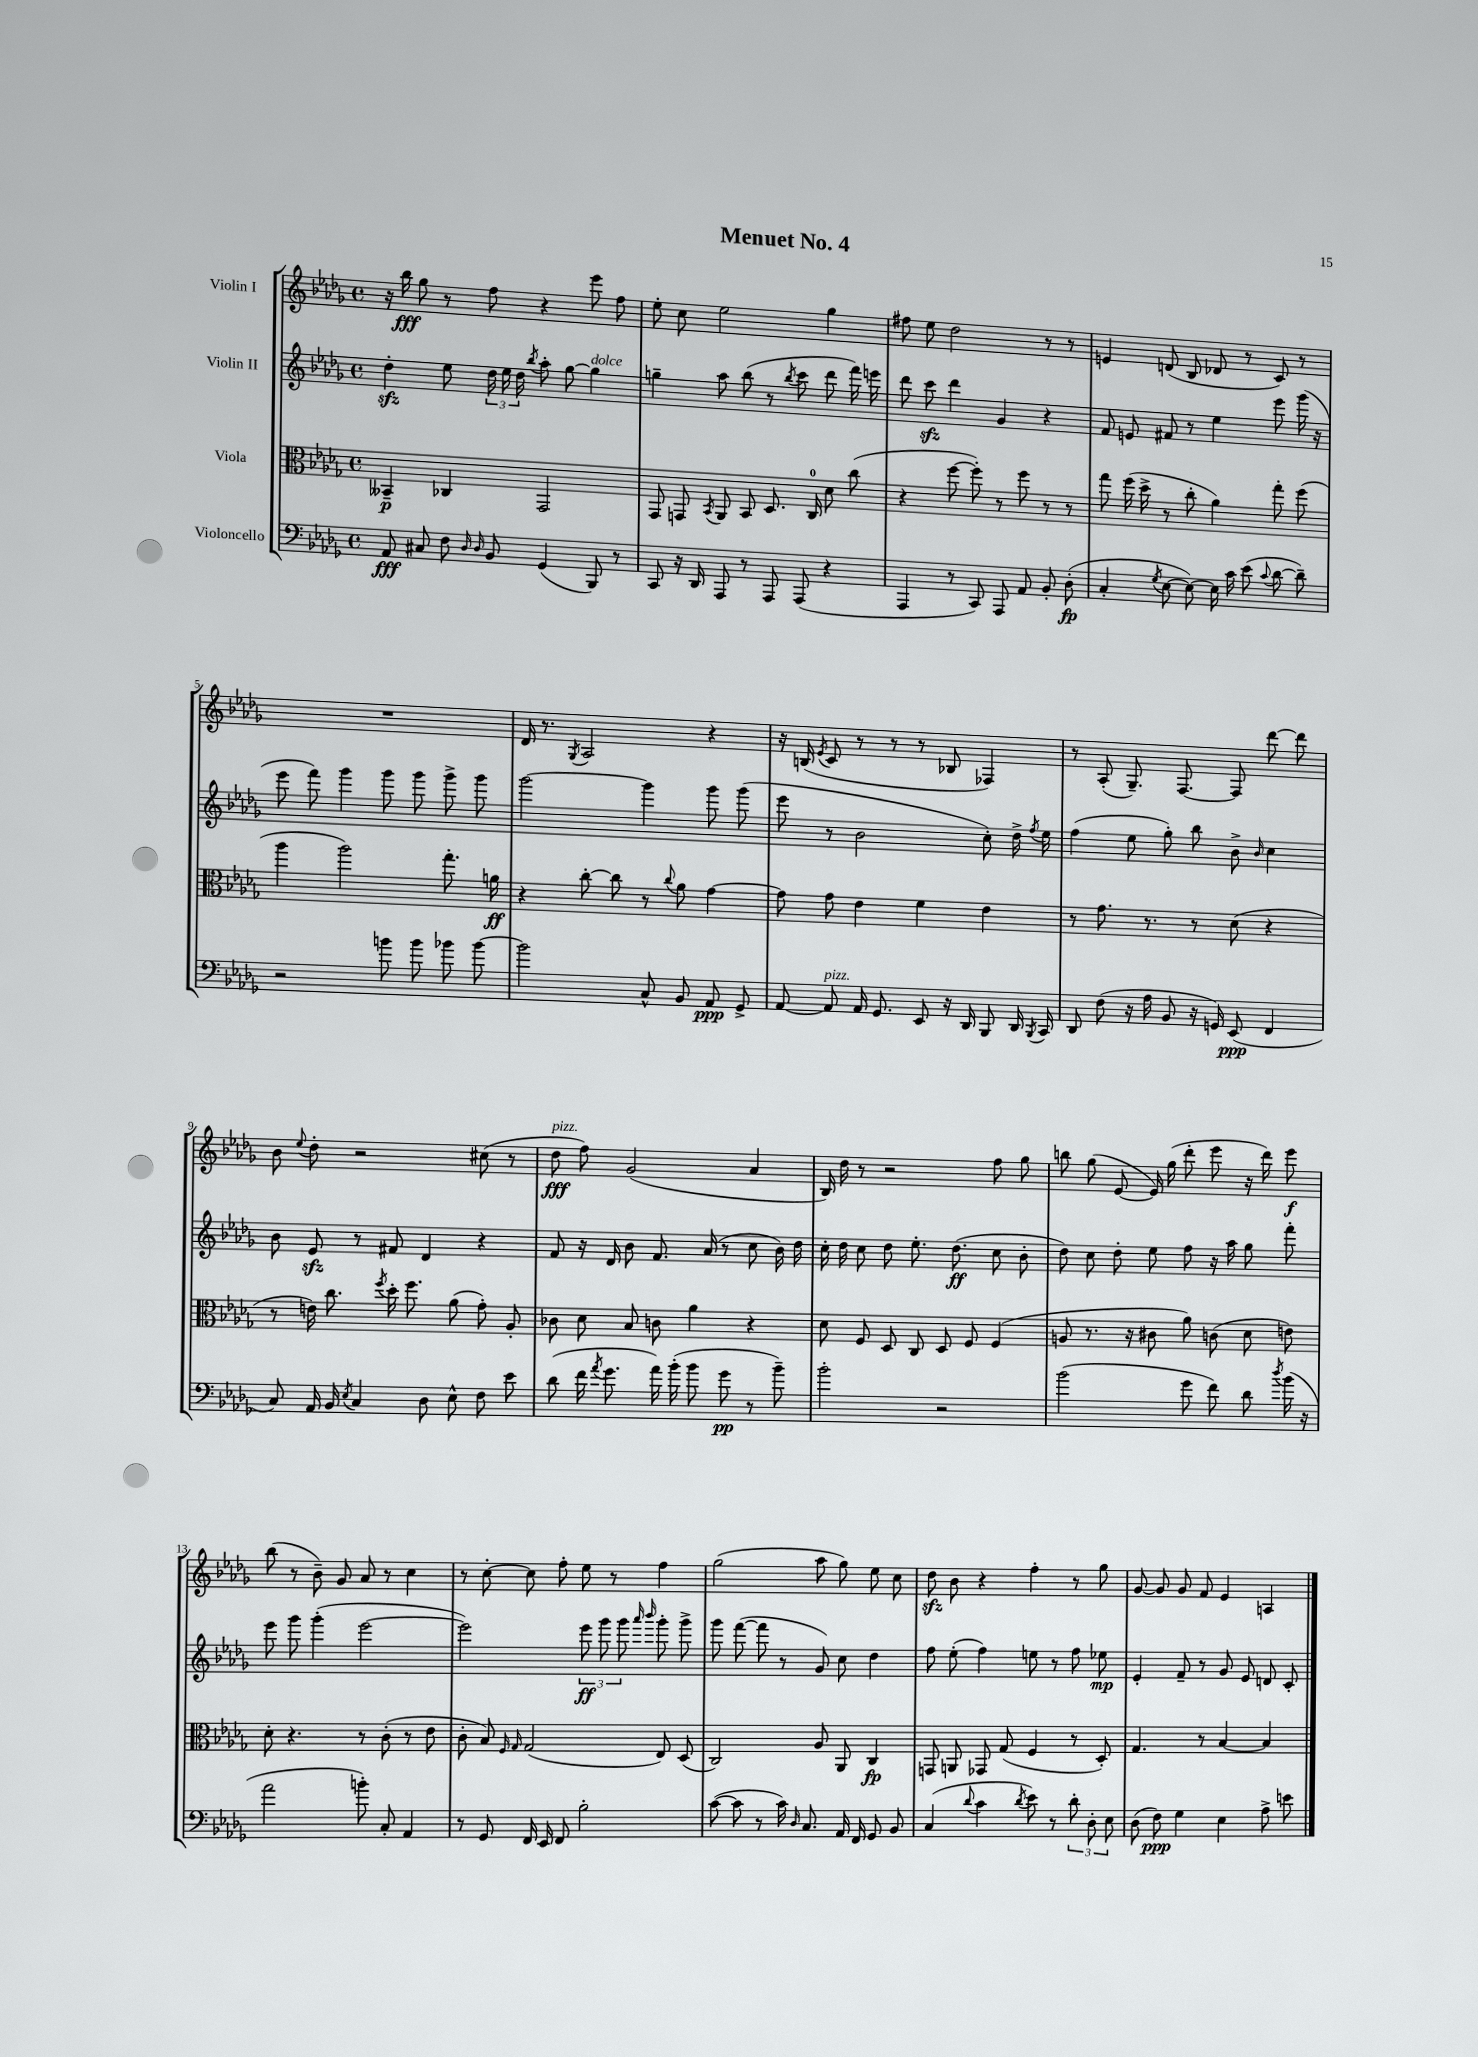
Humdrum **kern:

**kern	**kern	**kern	**kern
*staff4	*staff3	*staff2	*staff1
*clefF4	*clefC3	*clefG2	*clefG2
*k[b-e-a-d-g-]	*k[b-e-a-d-g-]	*k[b-e-a-d-g-]	*k[b-e-a-d-g-]
*M4/4	*M4/4	*M4/4	*M4/4
*met(c)	*met(c)	*met(c)	*met(c)
8AA-	4BB--~	4dd-'	16r
.	.	.	16bb-
8C#	.	.	8gg-
8F	4C-	8ee-	8r
16qqD-	.	.	.
16qqD-	.	.	.
8BB-	.	24dd-	8ff
.	.	24ee-	.
.	.	24dd-	.
.	.	8qbb-	.
(4GG-	2GG-	8aa-'	4r
.	.	[8gg-	.
8BBB-)	.	4gg-]	8eee-
8r	.	.	8ff
=	=	=	=
8CC	8GG-	4gg~	8ee-'
16r	8GG	.	8cc
16DD-	.	.	.
.	8qBB-	.	.
8AAA-	8AA-	8aa-	2ee-
8r	8BB-	(8bb-	.
8AAA-	8.D-	8r	.
.	.	8qbb-	.
(8AAA-	.	8ccc	.
.	16C	.	.
4r	8d-	8ddd-	4gg-
.	(8cc	16fff)	.
.	.	16eee	.
=	=	=	=
4AAA-	4r	8ddd-	8ff#
.	.	8ccc	8ee-
8r	[8ff	4ddd-	2dd-
8CC)	8ff'])	.	.
8AAA-	8r	4g-	.
8AA-	8ff	.	.
8BB-'	8r	4r	8r
(8D-'	8r	.	8r
=	=	=	=
4C'	8gg-	8f	4e
.	(16ff	8e	.
.	16dd-^	.	.
8qG-	.	.	.
[8E-	8r	8f#	(8d
8E-_)	8cc'	8r	8B-
16E-]	4a-)	4ee-	8d-
16c	.	.	.
(8e-	.	.	8r
8qqc	.	.	.
[8d-	8gg-'	8eee-	8c)
8d-~])	(8ff	(16ggg-	8r
.	.	16r	.
=	=	=	=
2r	4aa-	8eee-	1r
.	.	8fff)	.
.	2aa-)	4ggg-	.
8b	.	8ggg-	.
8b	.	8ggg-	.
8b-	8.gg-'	8ggg-^	.
[8b-	.	8ggg-	.
.	16a	.	.
=	=	=	=
2b-]	4r	[2ggg-	16d-
.	.	.	8.r
.	.	.	8qG-
.	[8cc'	.	2A-
.	8cc]	.	.
8C^^	8r	4ggg-]	.
.	8qqcc	.	.
8BB-	8a-	.	.
8AA-	[4g-	8ggg-	4r
8GG-^	.	(8ggg-	.
=	=	=	=
[8AA-	8g-]	8eee-	16r
.	.	.	(16B
.	.	.	8qe-
8AA-]	8g-	8r	8c
16AA-	4e-	2b-	8r
8.GG-	.	.	.
.	.	.	8r
8EE-	4f	.	8r
16r	.	.	8B-
16DD-	.	.	.
8BBB-	4e-	8cc')	4F-)
16DD-	.	16dd-^	.
8qBBB-	.	8qff	.
16CC	.	16ee-	.
=	=	=	=
8DD-	8r	(4ff	8r
(8F	8.g-	.	(8A-'
16r	.	8ee-	8.G-~)
16A-	8.r	.	.
8BB-	.	8gg-')	.
.	.	.	[8.F
16r	8r	8bb-	.
16GG)	.	.	.
(8EE-	(8d-	8b-^	8F]
.	.	16qqb-	.
4FF	4r	4cc	[8ddd-
.	.	.	8ddd-]
=	=	=	=
8C)	8r	8b-	8b-
.	.	.	8qqee-
16AA-	16e)	8e-	8dd-'
16BB-	8.cc	.	.
8qE-	.	.	.
4C	.	8r	2r
.	8qff	.	.
.	16dd-'	8f#	.
.	8.ff	.	.
8D-	.	4d-	.
8E-^^	(8a-	.	.
8F	8g-')	4r	(8cc#
8e-	8A-'	.	8r
=	=	=	=
(8d-	8c-	8f	8dd-
16f	8d-	16r	8ff)
8qa-	.	.	.
8.g-	.	16d-	.
.	8B-	8b-	(2g-
16a-)	8c	8.f	.
(16b-'	.	.	.
8b-	4a-	.	.
.	.	(16a-	.
8g-	.	8r	.
8r	4r	8cc	4a-
8b-~)	.	16b-)	.
.	.	16dd-	.
=	=	=	=
2b-'	8d-	16cc'	16B-)
.	.	16dd-	16dd-
.	8F	8cc	8r
.	8D-	8dd-	2r
.	8C	8.ee-'	.
2r	8D-	.	.
.	.	(8.dd-	.
.	8F	.	.
.	(4F	8cc	8ff
.	.	8b-'	8gg-
=	=	=	=
(2b-	8A	8dd-)	8bb
.	8.r	8cc	(8gg-
.	.	8dd-'	[8e-
.	16r	.	.
.	8c#	8ee-	16e-])
.	.	.	(16gg-
8g-	8a-)	8ff	8ddd-'
8f)	(8c	16r	8eee-
.	.	16aa-	.
8d-	8d-	8gg-	16r
.	.	.	16ddd-)
8qdd-	.	.	.
(16b-	8e)	8fff'	8eee-
16r	.	.	.
=	=	=	=
2a-	8d-'	8eee-	(8bb-
.	4.r	8ggg-	8r
.	.	(4ggg-'	8b-~)
.	.	.	8g-
8b')	8r	[2eee-	8a-
8C'	(8c'	.	8r
4AA-	8r	.	4cc
.	8e-	.	.
=	=	=	=
8r	8c'	2eee-])	8r
8GG-	8B-)	.	[8cc'
.	16qqF	.	.
.	16qqG-	.	.
16FF	(2G-	.	8cc]
16EE-	.	.	.
8FF	.	.	8ff'
2B-'	.	12eee-	8ee-
.	.	12ggg-	.
.	.	.	8r
.	.	12ggg-	.
.	.	16qqaaa-	.
.	.	16qqbbb-	.
.	8E-)	8ggg-'	4ff
.	(8D-	8ggg-^	.
=	=	=	=
([8c	2C)	8ggg-	(2gg-
8c]	.	([8fff	.
8r	.	8fff]	.
16c)	.	8r	.
16qqD-	.	.	.
8.C	.	.	.
.	8A-	8g-)	8aa-
16AA-	8AA-	8cc	8gg-)
16FF	.	.	.
8GG-	4C	4dd-	8ee-
8BB-	.	.	8cc
=	=	=	=
(4C	8GG	8ff	8dd-
.	8AA	(8ee-'	8b-
8qqd-	.	.	.
4c	8GG-	4ff)	4r
.	(8G-	.	.
8qd-	.	.	.
8e-)	4F	8ee	4ff'
8r	.	8r	.
12d-'	8r	8ff	8r
12D-'	.	.	.
.	8D-')	8ee-	8gg-
12E-	.	.	.
=	=	=	=
(8D-	4.G-	4e-'	[8g-
8F)	.	.	8g-]
4G-	.	8f~	8g-
.	8r	8r	8f
4E-	[4B-	8g-	4e-
.	.	8e-	.
8A-^	4B-]	8d	4A
8e	.	8c'	.
==	==	==	==
*-	*-	*-	*-
